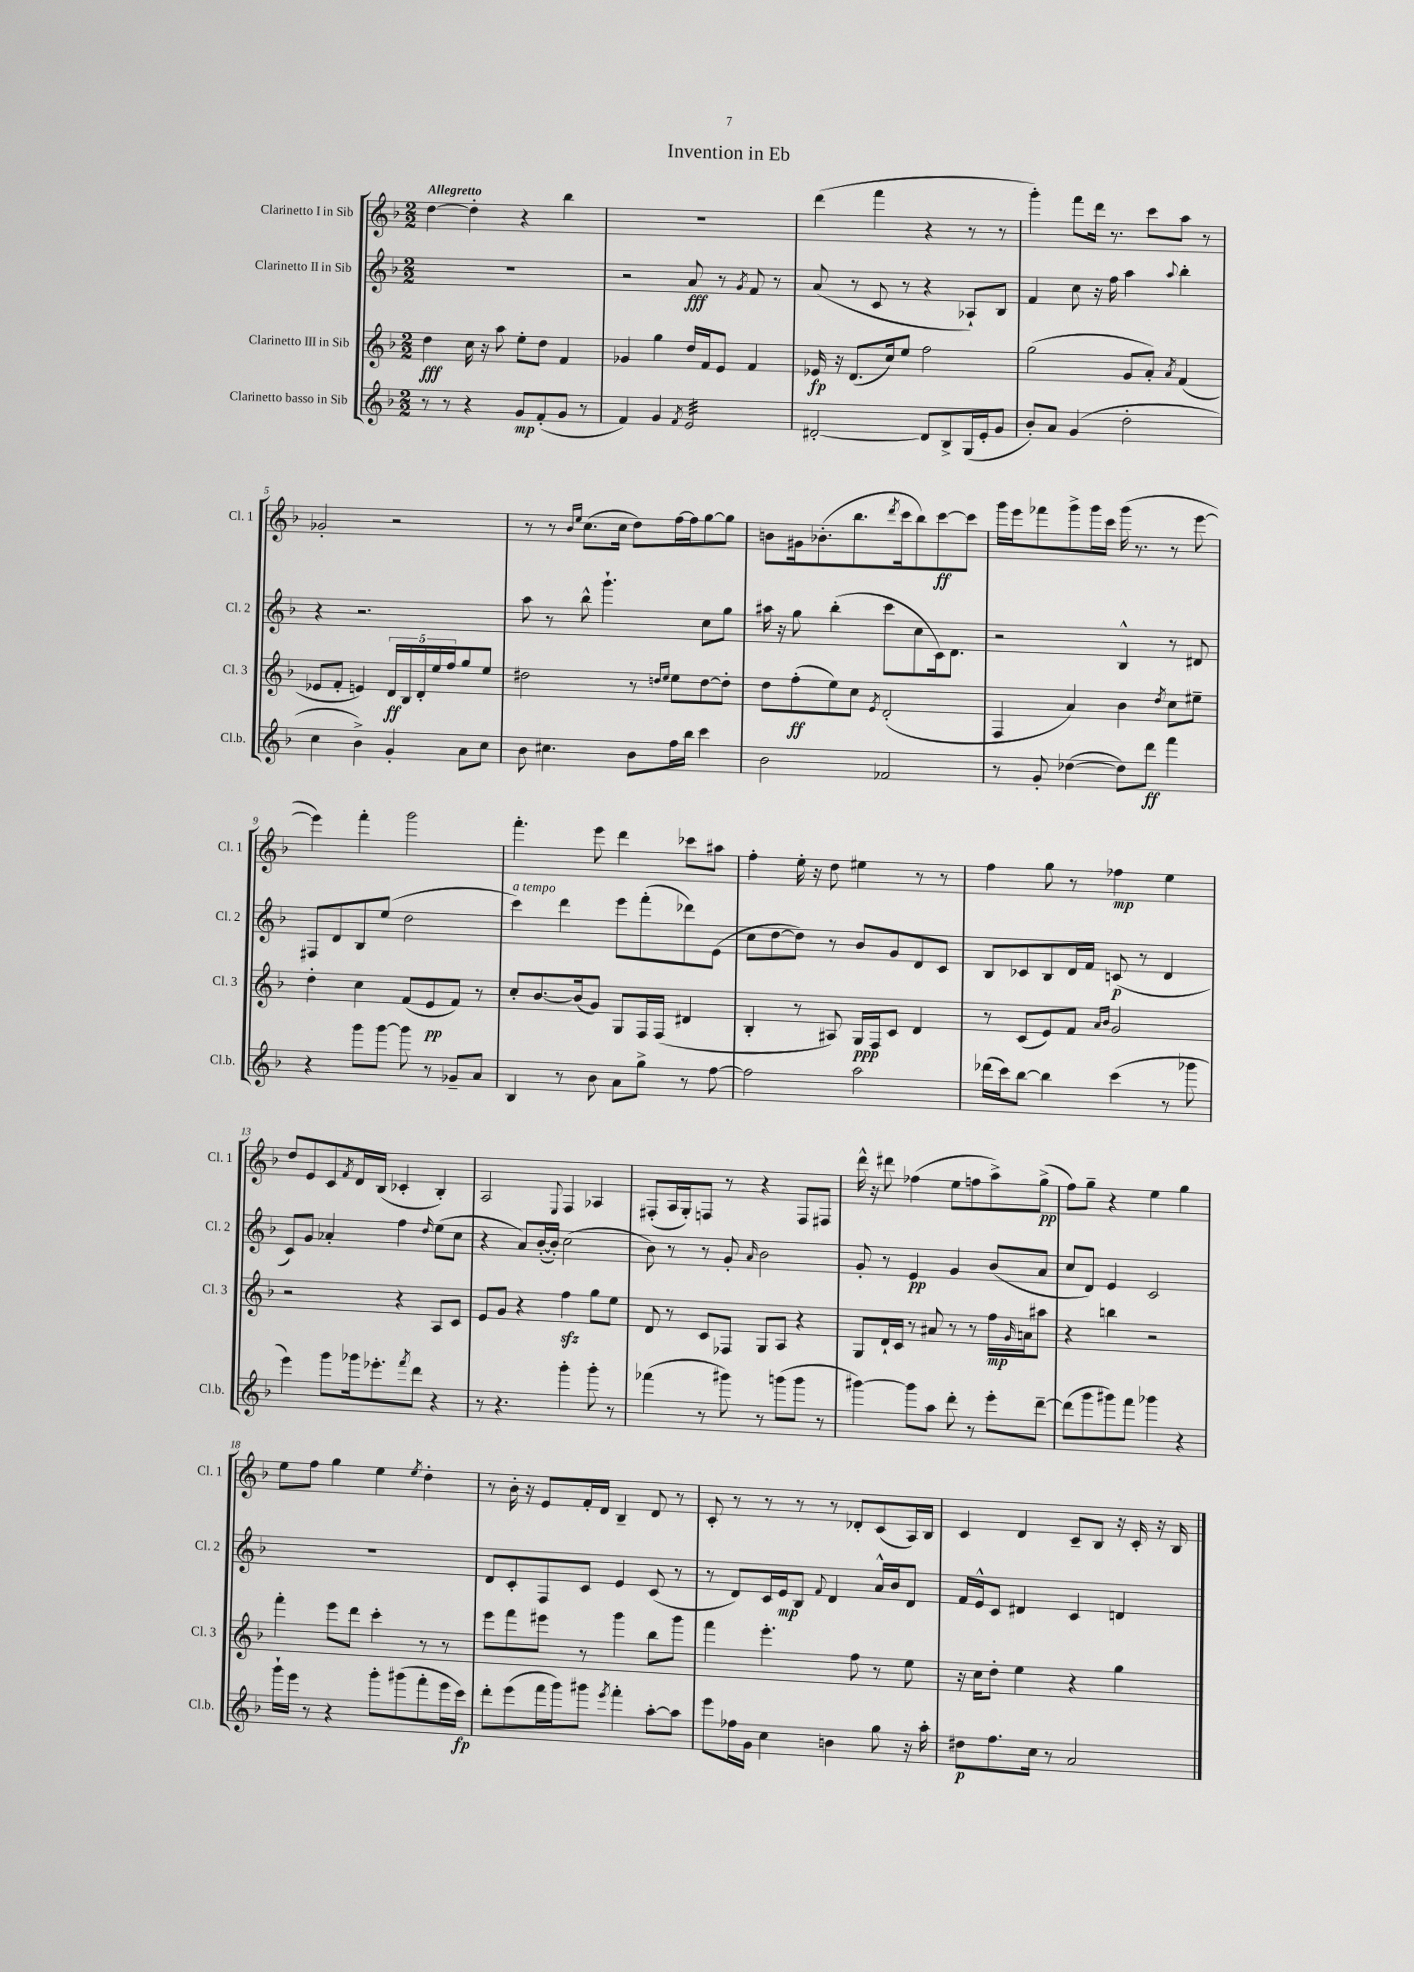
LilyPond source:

\header { title = "Invention in Eb" }
<<
\new StaffGroup <<
\new Staff = "s0" \with { instrumentName = "Clarinetto I in Sib" shortInstrumentName = "Cl. 1" } {
    \clef treble \key f \major \numericTimeSignature \time 2/2 \tempo "Allegretto"
    d''4~ d''4-. r4 bes''4 |
    R1 |
    d'''4( f'''4 r4 r8 r8 |
    g'''4-.) f'''8 d'''16 r8. c'''8 a''8 r8 |
    ges'2-. r2 |
    r8 r8 \grace { bes'16 e''16 } c''8.( c''16 d''8) f''16~ f''16 g''8~ g''8 |
    b'8 gis'16 bes'8.-.( bes''8. \acciaccatura { d'''8 } c'''16 bes''8) c'''8~\ff c'''8 |
    g'''16 e'''16 fes'''8 g'''8-> g'''16 c'''16 g'''16( r8. r8 e'''8~ |
    e'''4) f'''4-. g'''2 |
    f'''4.-. e'''8 d'''4 ces'''8 ais''8 |
    f''4-. e''16-. r16 d''8 eis''4 r8 r8 |
    f''4 g''8 r8 fes''4\mp e''4 |
    d''8 e'8 c'8 \acciaccatura { f'8 } d'16 bes16( ces'4-. bes4-.) |
    a2 \appoggiatura { e8 } f4 aes4 |
    fis8-.( a16 g16-.) f8 r8 r4 f8 fis8 |
    d'''16-^ r16 dis'''8 fes''4( e''8 f''8 a''8->) g''8->\pp( |
    f''8) g''8-- r4 e''4 g''4 |
    e''8 f''8 g''4 e''4 \acciaccatura { e''8 } d''4-. |
    r8 bes'16-. r16 e'8 f'16-. d'16 bes4-- d'8 r8 |
    c'8-. r8 r8 r8 r8 des'8-. c'8( a16) bes16 |
    c'4 d'4 c'8-- bes8 r16 c'16-. r16 bes16 \bar "|." |
}
\new Staff = "s1" \with { instrumentName = "Clarinetto II in Sib" shortInstrumentName = "Cl. 2" } {
    \clef treble \key f \major \numericTimeSignature \time 2/2
    R1 |
    r2 a'8\fff r8 \acciaccatura { g'8 } f'8 r8 |
    a'8( r8 c'8 r8 r4 aes8-!) bes8 |
    f'4 c''8 r16 f''16 a''4 \appoggiatura { a''8 } bes''4-. |
    r4 r2. |
    a''8 r8 bes''8-^ g'''4.-! c''8 g''8 |
    ais''16 r16 g''8 bes''4-.( c'''8 c''8 c'16) d'8. |
    r2 bes4-^ r8 dis'8 |
    fis8 d'8 bes8 e''8( d''2 |
    c'''4^\markup { \italic "a tempo" }) d'''4 e'''8 f'''8-.( des'''8) e'8( |
    c''8 d''8~ d''8) r8 bes'8 g'8 d'8 c'8 |
    bes8 ces'8 bes8 d'16 f'16 c'8\p( r8 d'4 |
    c'8) g'8 aes'4-. f''4 \grace { d''16 } e''8( c''8 |
    r4 a'8) bes'16~-.( bes'16-.) c''2( |
    bes'8) r8 r8 g'8-. \grace { a'16 } bes'2 |
    g'8-. r8 e'4\pp g'4 bes'8( a'8 |
    c''8 d'8) e'4 c'2 |
    R1 |
    d'8 c'8-. f8 c'8 e'4 c'8( r8 |
    r8 d'8) c'16 e'16\mp bes8 \appoggiatura { f'8 } d'4 a'16-^ bes'16 d'8 |
    f'16 e'16-^ c'8 dis'4 c'4 d'4 \bar "|." |
}
\new Staff = "s2" \with { instrumentName = "Clarinetto III in Sib" shortInstrumentName = "Cl. 3" } {
    \clef treble \key f \major \numericTimeSignature \time 2/2
    d''4\fff c''16 r16 a''8 e''8-. d''8 f'4 |
    ges'4 g''4 d''16 f'16 e'8 f'4 |
    ees'16\fp r16 d'8.( c''16) e''8 f''2 |
    g''2( g'8 a'8-.) \acciaccatura { a'8 } f'4( |
    ees'8 f'8-. e'4) \tuplet 5/4 { d'16\ff bes16 d'16-. e''16 f''16 } g''8 e''8 |
    dis''2 r8 \grace { d''16 e''16 } e''8 d''8~ d''8-. |
    d''8 f''8-.\ff( e''8) c''8 \acciaccatura { e'8 } d'2-.( |
    f4 a'4) bes'4 \acciaccatura { d''8 } c''8 eis''8-- |
    d''4-. c''4 f'8( e'8\pp f'8) r8 |
    c''8-. bes'8.~ bes'16( g'8) g8 f16 f16( dis'4 |
    bes4-. r8 ais8) g16\ppp f16 c'8 d'4 |
    r8 c'8( e'8) f'8 \grace { a'16 bes'16 } g'2 |
    r2 r4 a8 c'8 |
    e'8 g'8 r4 f''4\sfz g''8 e''8 |
    d'8 r8 c'8 fes8 g8 a8 r4 |
    g8 d'16-! c'16 r8 ais'8 r8 r8 f''16\mp \grace { g'16 } a'16 ais''8 |
    r4 b''4 r2 |
    f'''4-. e'''8 d'''8 c'''4-. r8 r8 |
    e'''8 f'''8 eis'''8 r8 g'''4 bes''8 g'''8 |
    f'''4 e'''4.-. f''8 r8 e''8 |
    r16 c''16 d''8-. e''4 r4 g''4 \bar "|." |
}
\new Staff = "s3" \with { instrumentName = "Clarinetto basso in Sib" shortInstrumentName = "Cl.b." } {
    \clef treble \key f \major \numericTimeSignature \time 2/2
    r8 r8 r4 g'8\mp f'8-.( g'8 r8 |
    f'4) g'4 \acciaccatura { f'8 } e'2:32 |
    dis'2~-. dis'8 bes8-> g16( e'16-. g'8 |
    bes'8-.) a'8 g'4( d''2-. |
    c''4 bes'4->) g'4-. a'8 c''8 |
    bes'8 cis''4. bes'8 f''16 bes''16 c'''4 |
    bes'2 fes'2 |
    r8 g'8-. des''4~( des''8) d'''8\ff f'''4 |
    r4 g'''8 g'''8~ g'''8 r8 ges'8-- a'8 |
    bes4 r8 bes'8 a'8 g''8-> r8 f''8~ |
    f''2 a''2 |
    des'''16( c'''16) bes''8~ bes''4 c'''4( r8 ges'''8 |
    e'''4) g'''8 ges'''16 ees'''8.-. \acciaccatura { f'''8 } d'''8 r4 |
    r8 r4. g'''4-. g'''8-. r8 |
    fes'''4( r8 gis'''8) r8 g'''8( g'''8 r8 |
    gis'''4~) gis'''8 a''8 d'''8-. r8 e'''8-. d'''8~-- |
    d'''8( g'''8 gis'''8) f'''8 ges'''4 r4 |
    g'''16-! e'''16 r8 r4 g'''8-. gis'''8( f'''8-. e'''16 c'''16\fp) |
    d'''8-. e'''8( f'''16 g'''16) gis'''8 \acciaccatura { e'''8 } f'''4-. a''8~-. a''8 |
    e'''8 fes''16 g'16 c''4 b'4 g''8 r16 a''16-. |
    dis''8\p f''8. c''16 r8 a'2 \bar "|." |
}
>>
>>
